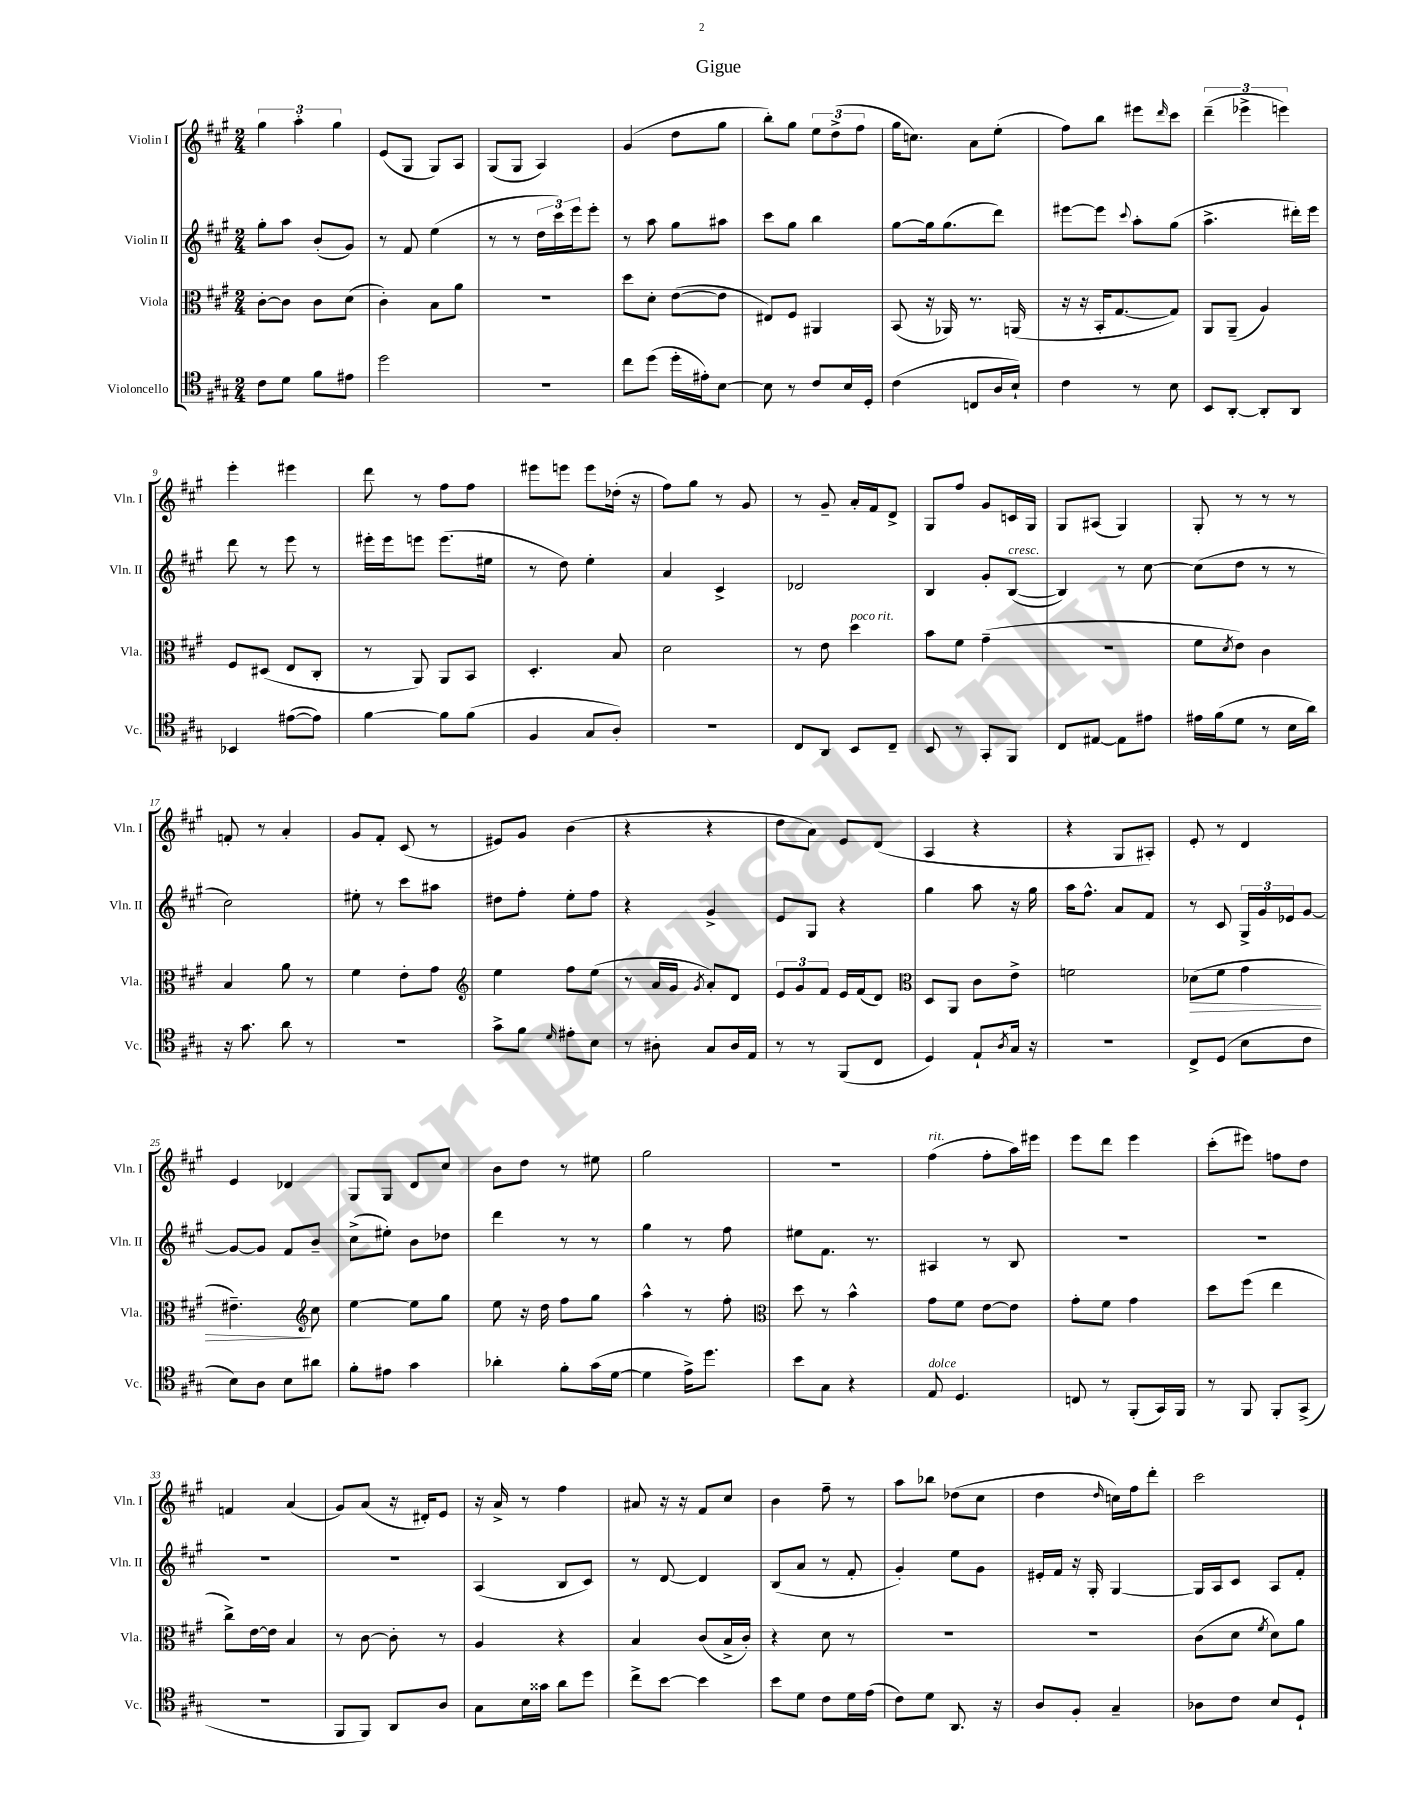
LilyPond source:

\header { title = "Gigue" }
<<
\new StaffGroup <<
\new Staff = "s0" \with { instrumentName = "Violin I" shortInstrumentName = "Vln. I" } {
    \clef treble \key a \major \numericTimeSignature \time 2/4
    \tuplet 3/2 { gis''4 a''4-. gis''4 } |
    e'8( gis8 gis8) a8 |
    gis8( gis8 a4) |
    gis'4( d''8 gis''8 |
    b''8-.) gis''8 \tuplet 3/2 { e''8 d''8->( fis''8 } |
    gis''16 c''8.) a'8 e''8-.( |
    fis''8) b''8 eis'''8 \grace { d'''16 } cis'''8 |
    \tuplet 3/2 { d'''4--( ees'''4-> e'''4) } |
    e'''4-. eis'''4 |
    d'''8 r8 fis''8 fis''8 |
    eis'''8 e'''8 e'''8 des''16-.( r16 |
    fis''8) gis''8 r8 gis'8 |
    r8 gis'8-- a'16-. fis'16 d'8-> |
    gis8 fis''8 gis'8 c'16 gis16 |
    gis8 ais8( gis4) |
    gis8-. r8 r8 r8 |
    f'8-. r8 a'4-. |
    gis'8 fis'8-. cis'8( r8 |
    eis'8) gis'8 b'4( |
    r4 r4 |
    d''8 a'8) e'8 d'8( |
    a4 r4 |
    r4 gis8 ais8-.) |
    e'8-. r8 d'4 |
    e'4 des'4 |
    gis8 gis8 d'8 cis''8 |
    b'8 d''8 r8 eis''8 |
    gis''2 |
    R2 |
    fis''4^\markup { \italic "rit." }( fis''8-. a''16) eis'''16 |
    e'''8 d'''8 e'''4 |
    cis'''8-.( eis'''8) f''8 d''8 |
    f'4 a'4( |
    gis'8) a'8( r16 dis'16-.) e'8 |
    r16 a'16-> r8 fis''4 |
    ais'8 r16 r16 fis'8 cis''8 |
    b'4 fis''8-- r8 |
    a''8 bes''8 des''8( cis''8 |
    d''4 \grace { d''16 } c''16) fis''16 d'''8-. |
    cis'''2 \bar "|." |
}
\new Staff = "s1" \with { instrumentName = "Violin II" shortInstrumentName = "Vln. II" } {
    \clef treble \key a \major \numericTimeSignature \time 2/4
    gis''8-. a''8 b'8-.( gis'8) |
    r8 fis'8 e''4( |
    r8 r8 \tuplet 3/2 { d''16 cis'''16) e'''16 } e'''8-. |
    r8 a''8 gis''8 ais''8 |
    cis'''8 gis''8 b''4 |
    gis''8~ gis''16 gis''8.( d'''8) |
    eis'''8~ eis'''8 \appoggiatura { cis'''8 } a''8-. gis''8( |
    a''4.-> dis'''16-.) e'''16 |
    d'''8 r8 e'''8 r8 |
    eis'''16-. eis'''16 e'''8 e'''8.( eis''16 |
    r8 d''8) e''4-. |
    a'4 cis'4-> |
    des'2 |
    b4 gis'8-. b8~^\markup { \italic "cresc." }( |
    b4) r8 cis''8~ |
    cis''8( d''8 r8 r8 |
    cis''2) |
    eis''8-. r8 cis'''8 ais''8 |
    dis''8 fis''8-. e''8-. fis''8 |
    r4 gis'4-> |
    e'8 gis8 r4 |
    gis''4 a''8 r16 gis''16 |
    a''16 fis''8.-^ a'8 fis'8 |
    r8 cis'8 \tuplet 3/2 { gis16-> gis'16 ees'16 } gis'8~ |
    gis'8~ gis'8 fis'8 b'8-- |
    cis''8->( eis''8-.) b'8 des''8 |
    d'''4 r8 r8 |
    gis''4 r8 fis''8 |
    eis''8 fis'8. r8. |
    ais4 r8 b8 |
    R2 |
    R2 |
    R2 |
    R2 |
    a4( b8 cis'8) |
    r8 d'8~ d'4 |
    b8( a'8 r8 fis'8-. |
    gis'4-.) e''8 gis'8 |
    eis'16-. fis'16 r16 gis16-. gis4~ |
    gis16 a16 cis'8 a8 fis'8-. \bar "|." |
}
\new Staff = "s2" \with { instrumentName = "Viola" shortInstrumentName = "Vla." } {
    \clef alto \key a \major \numericTimeSignature \time 2/4
    cis'8~-. cis'8 cis'8 d'8( |
    cis'4-.) b8 a'8 |
    R2 |
    d''8 d'8-. e'8~( e'8 |
    eis8) fis8 ais,4 |
    b,8( r16 aes,16) r8. a,16( |
    r16 r16 b,16-. gis8.~ gis8) |
    a,8 a,8--( a4) |
    fis8 dis8( e8 cis8-. |
    r8 a,8) a,8 b,8 |
    d4.-. b8 |
    d'2 |
    r8 e'8 d''4^\markup { \italic "poco rit." } |
    b'8 fis'8 gis'4--( |
    r2 |
    fis'8 \acciaccatura { d'8 } e'8) cis'4 |
    b4 a'8 r8 |
    fis'4 e'8-. gis'8 |
    \clef treble e''4 fis''8 e''8( |
    r8 a'16 gis'16 \acciaccatura { gis'8 } a'8-.) d'8 |
    \tuplet 3/2 { e'8 gis'8 fis'8 } e'16 fis'16( d'8) |
    \clef alto d8 a,8 cis'8 e'8-> |
    f'2 |
    des'8\>( fis'8 gis'4 |
    eis'4.--\!) \clef treble cis''8 |
    e''4~ e''8 gis''8 |
    e''8 r16 d''16 fis''8 gis''8 |
    a''4-^ r8 fis''8-. |
    \clef alto d''8 r8 b'4-^ |
    gis'8 fis'8 e'8~ e'8 |
    gis'8-. fis'8 gis'4 |
    d''8 fis''8( e''4 |
    cis''8->) e'16~ e'16 b4 |
    r8 cis'8~ cis'8-. r8 |
    a4 r4 |
    b4 cis'8( b16-> cis'16-.) |
    r4 d'8 r8 |
    R2 |
    R2 |
    cis'8( d'8 \acciaccatura { fis'8 } d'8) a'8 \bar "|." |
}
\new Staff = "s3" \with { instrumentName = "Violoncello" shortInstrumentName = "Vc." } {
    \clef tenor \key a \major \numericTimeSignature \time 2/4
    cis'8 d'8 fis'8 eis'8 |
    d''2 |
    r2 |
    cis''8 d''8( d''16-. eis'16-.) b8~ |
    b8 r8 cis'8 b16 d16-. |
    cis'4( c8 a16 b16-!) |
    cis'4 r8 b8 |
    b,8 a,8~-. a,8-. a,8 |
    bes,4 eis'8~( eis'8) |
    fis'4~ fis'8 fis'8( |
    fis4 gis8 a8-.) |
    R2 |
    cis8 a,8 b,8 cis8-- |
    b,8 r8 gis,8-. fis,8 |
    cis8 eis8~ eis8 eis'8 |
    eis'16 fis'16( d'8 r8 b16 a'16) |
    r16 gis'8. a'8 r8 |
    r2 |
    gis'8-> fis'8 \grace { d'16 } eis'8-. b8 |
    r8 ais8-. gis8 ais16 e16 |
    r8 r8 fis,8( cis8 |
    d4) e8-! \acciaccatura { a8 } gis16 r16 |
    R2 |
    cis8-> d8( b8 cis'8 |
    b8) a8 b8 ais'8 |
    fis'8-. eis'8 gis'4 |
    aes'4-. fis'8-. gis'16( d'16~ |
    d'4 e'16->) d''8. |
    b'8 gis8 r4 |
    e8^\markup { \italic "dolce" } d4. |
    c8 r8 fis,8-.( gis,16) fis,16 |
    r8 fis,8 fis,8-. gis,8->( |
    R2 |
    fis,8 fis,8) a,8 a8 |
    gis8 b16 gisis'16 a'8 d''8 |
    cis''8-> b'8~ b'4 |
    b'8 d'8 cis'8 d'16 e'16( |
    cis'8) d'8 a,8. r16 |
    a8 fis8-. gis4-- |
    aes8 cis'8 b8 d8-! \bar "|." |
}
>>
>>
